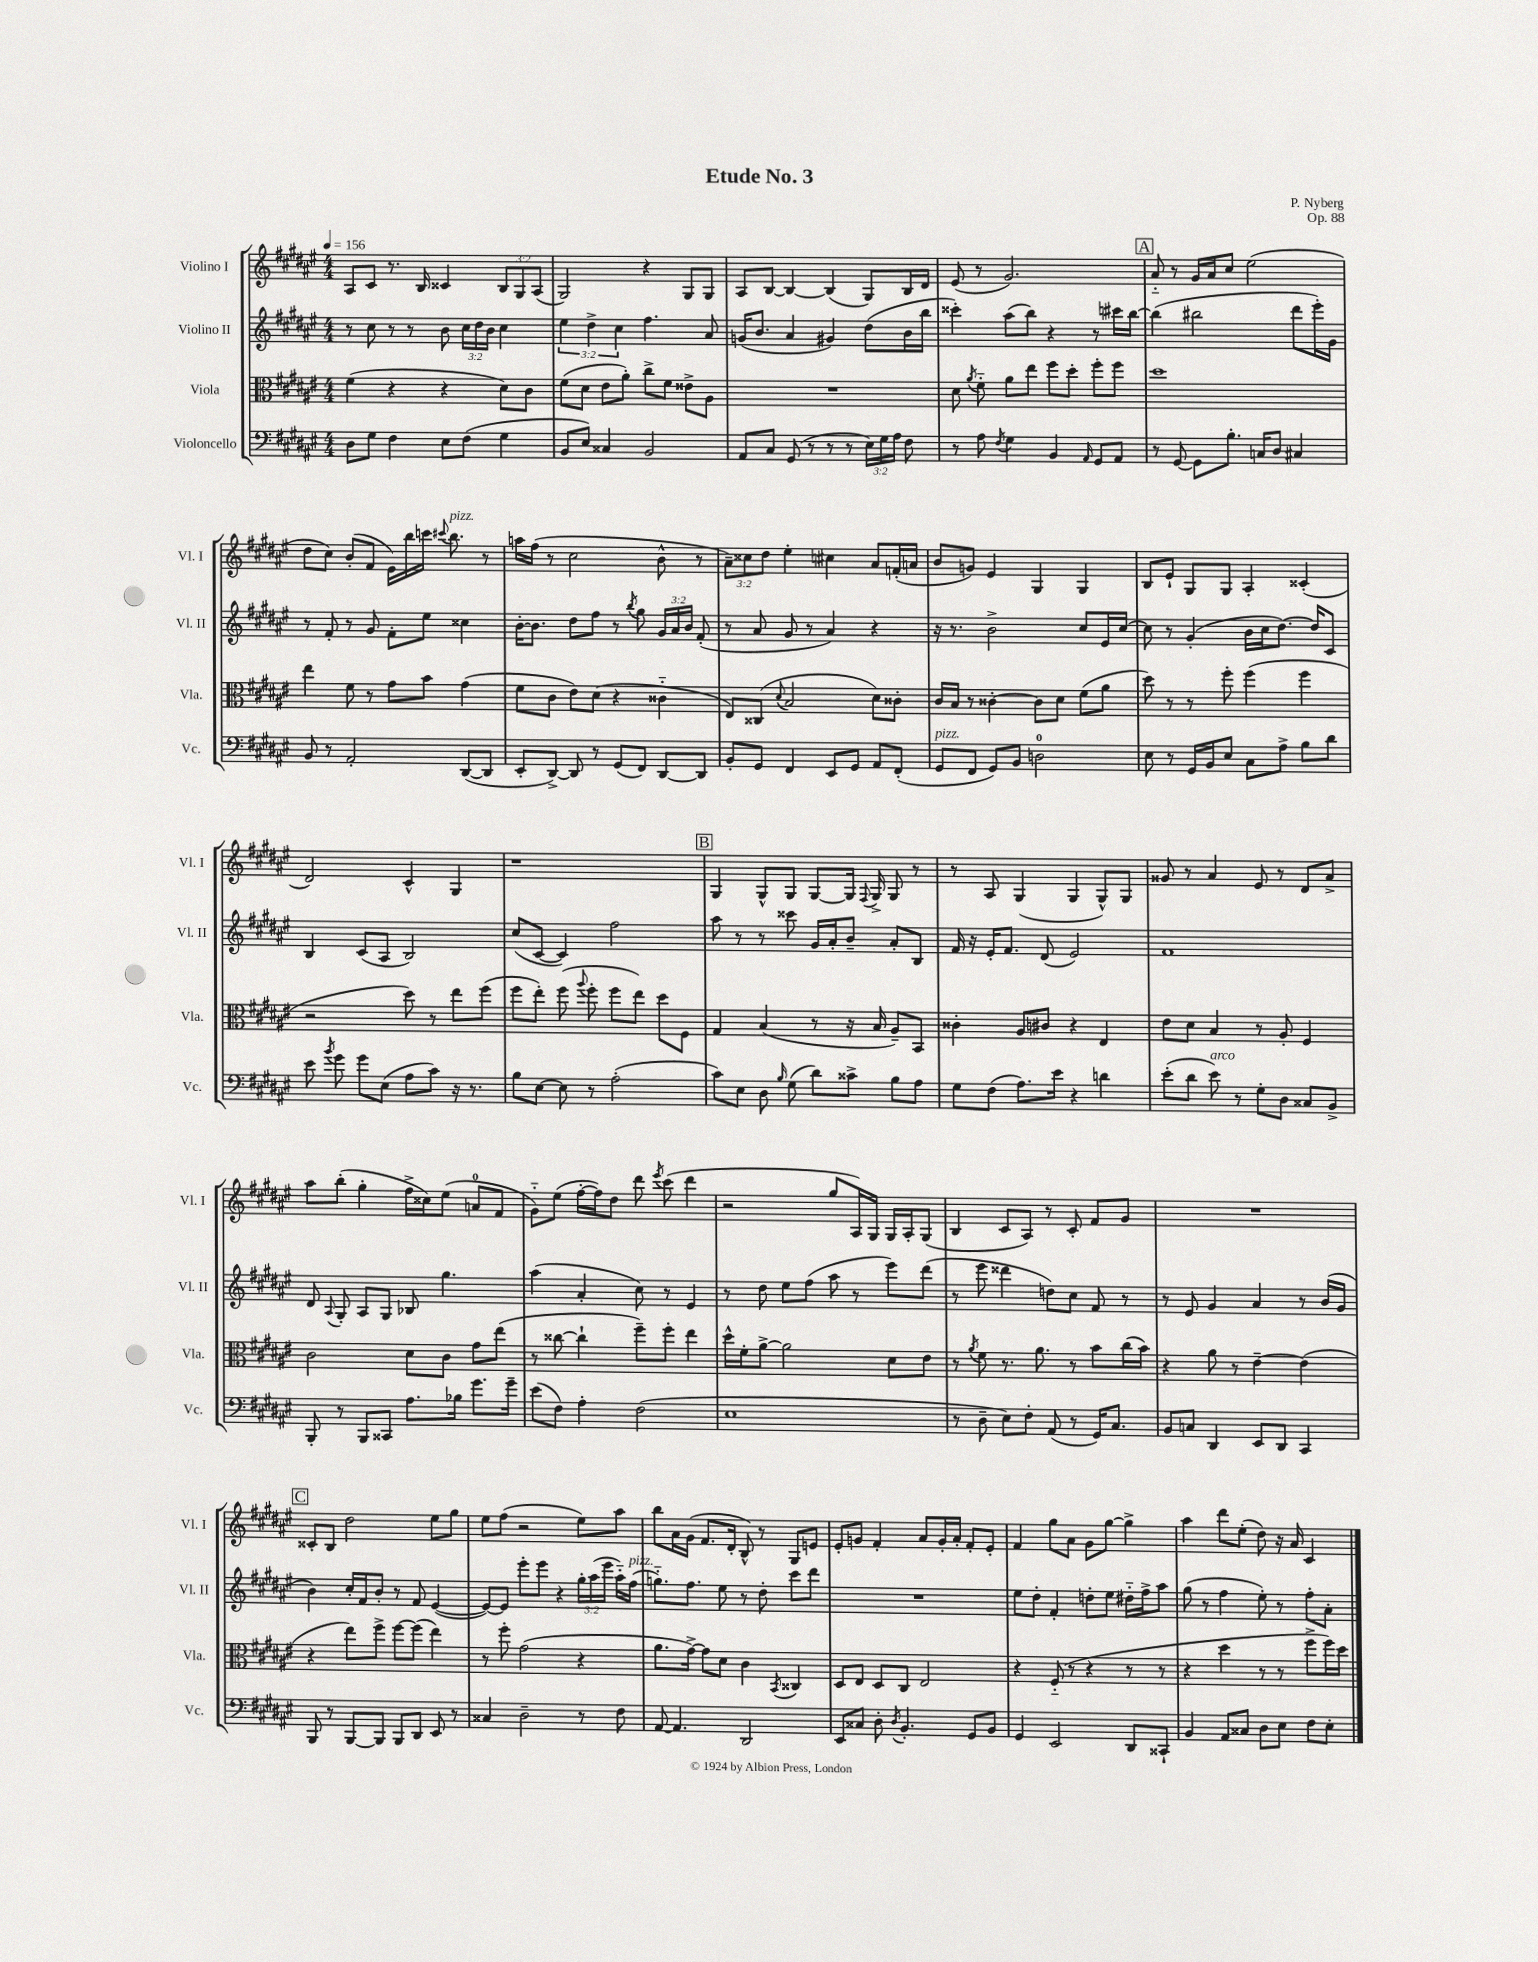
\header { title = "Etude No. 3" composer = "P. Nyberg" opus = "Op. 88" }
<<
\new StaffGroup <<
\new Staff = "s0" \with { instrumentName = "Violino I" shortInstrumentName = "Vl. I" } {
    \clef treble \key fis \major \numericTimeSignature \time 4/4 \override Staff.TupletNumber.text = #tuplet-number::calc-fraction-text \tempo 4 = 156
    \autoBeamOff ais8[ cis'8] r8. b16 cisis'4 \tuplet 3/2 { b8[ gis8 ais8]( } |
    gis2) r4 gis8[ gis8] |
    ais8[ b8]~ b4~ b4( gis8[) b16 dis'16] |
    eis'8( r8 gis'2.) |
    \mark \markup { \box "A" } ais'8-_ r8 gis'16[ ais'16 cis''8] eis''2( |
    dis''8[ cis''8]) b'8[-.( fis'8] eis'16[) b''16 c'''16] \appoggiatura { cis'''8 } b''8.^\markup { \italic "pizz." } r8 |
    a''16[ fis''16]( r8 cis''2 b'8-^ r8 |
    \tuplet 3/2 { ais'8[--) cisis''8 dis''8] } eis''4-. cis''4 ais'8[ f'16-.( a'16] |
    b'8[ g'8]) eis'4 gis4 gis4 |
    b8[ eis'8]-! gis8[ gis8] ais4-. cisis'4-.( |
    dis'2) cis'4-^ gis4 |
    r1 |
    \mark \markup { \box "B" } gis4 gis8[-^ gis8] gis8[~ gis16] \appoggiatura { fis8 } gis16-> gis8 r8 |
    r8 ais8 gis4( gis4 gis8[-^) gis8] |
    gisis'8 r8 ais'4 eis'8 r8 dis'8[ ais'8]-> |
    ais''8[ b''8]-.( gis''4-. fis''16[-> cisis''16) eis''8]( a'8[-0 fis'8] |
    gis'8[-_) eis''8]( fis''16[~-. fis''16) dis''8] dis'''8 \acciaccatura { eis'''8 } cis'''8( dis'''4 |
    r2 gis''8[ ais16) gis16] gis16[ ais16-. gis8]( |
    b4 cis'8[ ais8]) r8 cis'8-. fis'8[ gis'8] |
    R1 |
    \mark \markup { \box "C" } cisis'8[-. b8] dis''2 eis''8[ gis''8] |
    eis''8[ fis''8]( r2 eis''8[) ais''8] |
    b''8[ ais'16 gis'16]( fis'8.[ dis'16]-. b8-^) r8 gis8[ e'8] |
    eis'8[-. g'8] fis'4-. ais'8[ g'16-. ais'16]-. fis'8[-. eis'8]-. |
    fis'4 gis''8[ ais'8] gis'8[ gis''8]~ gis''4-> |
    ais''4 dis'''8[ eis''8]-.( dis''8) r16 ais'16 cis'4 \bar "|." |
}
\new Staff = "s1" \with { instrumentName = "Violino II" shortInstrumentName = "Vl. II" } {
    \clef treble \key fis \major \numericTimeSignature \time 4/4 \override Staff.TupletNumber.text = #tuplet-number::calc-fraction-text
    \autoBeamOff r8 cis''8 r8 r8 b'8 \tuplet 3/2 { cis''16[ dis''16 b'16] } cis''4 |
    \tuplet 3/2 { eis''4 dis''4-> cis''4 } fis''4. ais'8 |
    g'16[( b'8.] ais'4 gis'4) dis''8[( b'16 b''16] |
    cisis'''4-.) ais''8[( b''8]) r4 r8 cis'''16[ b''16]~ |
    \mark \markup { \box "A" } b''4( bis''2 dis'''8[ eis'''16-.) gis'16] |
    r8 fis'8-. r8 gis'8 fis'8[-. eis''8] cisis''4 |
    b'16[~-. b'8.] dis''8[ fis''8] r8 \acciaccatura { b''8 } gis''8 \tuplet 3/2 { gis'16[ ais'16 b'16] } fis'8-.( |
    r8 ais'8 gis'8 r8 ais'4) r4 |
    r16 r8. b'2-> cis''8[ eis'16 cis''16]~ |
    cis''8 r8 gis'4-.( b'16[ cis''16 dis''8.]~) dis''16[ cis'8] |
    b4 cis'8[( ais8] b2) |
    cis''8[( cis'8]~ cis'4) fis''2 |
    \mark \markup { \box "B" } ais''8 r8 r8 cisis'''8 gis'16[ ais'16-. b'8]-- ais'8[-. b8] |
    fis'16 r16 eis'16[-. fis'8.] dis'8( eis'2) |
    fis'1 |
    dis'8 \appoggiatura { ais8 } gis8-. ais8[ gis8] bes8 gis''4. |
    ais''4( ais'4-. cis''8) r8 eis'4 |
    r8 dis''8 eis''8[ fis''8]( ais''8 r8 eis'''8[) dis'''8]( |
    r8 eis'''8 disis'''4 d''8[) cis''8] fis'8 r8 |
    r8 eis'8 gis'4 ais'4 r8 b'16[( gis'16] |
    \mark \markup { \box "C" } b'4) cis''16[-. fis'16 b'8]-. r8 fis'8 eis'4~( |
    eis'8[~) eis'8] eis'''8[-. eis'''8] r4 \tuplet 3/2 { gis''16[-. ais''16( eis'''16] } ais''16[-_) fis''16]^\markup { \italic "pizz." }( |
    g''8.[-_) fis''8.] eis''8 r8 dis''8-. cis'''8[ dis'''8] |
    R1 |
    eis''8[ dis''8]-. fis'4-. d''8[-. eis''8] dis''16[-_ fis''16-> ais''8] |
    gis''8( r8 fis''4 eis''8-.) r8 fis''8[-. ais'8]-. \bar "|." |
}
\new Staff = "s2" \with { instrumentName = "Viola" shortInstrumentName = "Vla." } {
    \clef alto \key fis \major \numericTimeSignature \time 4/4
    \autoBeamOff fis'4( r4 r4 dis'8[) cis'8] |
    fis'8[( dis'8] eis'8[ ais'8]-.) cis''8[-> fis'8] eisis'8[-> ais8] |
    R1 |
    dis'8 \acciaccatura { ais'8 } fis'8-_ ais'8[ eis''8] fis''8[ dis''8]-. fis''8[-. fis''8] |
    \mark \markup { \box "A" } dis''1 |
    eis''4 fis'8 r8 gis'8[ b'8] gis'4( |
    fis'8[ cis'8] eis'8[) dis'8]( r4 cisis'4-_ |
    eis8[) cisis8]( \appoggiatura { dis'8 } b2 dis'8[) cisis'8]-. |
    cis'16[ b16] r8 cisis'4~-. cisis'8[ dis'8] fis'8[( ais'8] |
    dis''8) r8 r8 fis''8-. fis''4( fis''4 |
    r2 dis''8) r8 eis''8[ fis''8]( |
    fis''8[ eis''8]-.) fis''8( \appoggiatura { ais''8 } fis''8-. fis''8[ eis''8]) dis''8[ fis8] |
    \mark \markup { \box "B" } gis4 b4( r8 r16 b16 ais8[--) b,8] |
    cisis'4-. ais8[ cis'8] r4 eis4 |
    eis'8[ dis'8] b4 r8 ais8-. fis4 |
    cis'2 dis'8[ cis'8] gis'8[ eis''8]( |
    r8 cisis''8~ cisis''4-! fis''8[--) fis''8]-. eis''4 |
    dis''16[-^ fis'16-. ais'8]~-> ais'2 dis'8[ eis'8] |
    r8 \acciaccatura { ais'8 } fis'8 r8. ais'8. r8 b'8[ cis''16( b'16]) |
    r4 ais'8 r8 eis'4~-- eis'4( |
    \mark \markup { \box "C" } r4 eis''8[) fis''8]-> fis''8[~ fis''8]( eis''4) |
    r8 fis''8-. gis'2( r4 |
    ais'8.[ gis'16]~->) gis'8[ dis'8] cis'4 \acciaccatura { b,8 } cisis4 |
    dis8[ eis8] dis8[ cis8] eis2 |
    r4 fis8-_( r8 r4 r8 r8 |
    r4 dis''4 r8 r8 fis''8[-> fis''16) dis''16] \bar "|." |
}
\new Staff = "s3" \with { instrumentName = "Violoncello" shortInstrumentName = "Vc." } {
    \clef bass \key fis \major \numericTimeSignature \time 4/4 \override Staff.TupletNumber.text = #tuplet-number::calc-fraction-text
    \autoBeamOff dis8[ gis8] fis4 eis8[ fis8]( gis4 |
    b,8[ eis8]) cisis4 b,2 |
    ais,8[ cis8] gis,8( r8 r8 r8 \tuplet 3/2 { eis16[) gis16 ais16] } fis8 |
    r8 ais8 \acciaccatura { fis8 } gis4 b,4 \grace { ais,16 } gis,8[ ais,8] |
    \mark \markup { \box "A" } r8 gis,8~ gis,8[ b8.]-. c16[ dis8] cis4 |
    b,8 r8 ais,2-. dis,8[~( dis,8] |
    eis,8[-. dis,8]~->) dis,8 r8 gis,8[( fis,8]) dis,8[~ dis,8] |
    b,8[-. gis,8] fis,4 eis,8[ gis,8] ais,8[ fis,8]-.( |
    gis,8[^\markup { \italic "pizz." } fis,8] gis,8[) b,8] d2-0 |
    eis8 r8 gis,16[ b,16 eis8] cis8[ ais8]-> b8[ dis'8] |
    eis'8 \acciaccatura { b'8 } gis'8 gis'8[ eis8]( ais8[ cis'8]) r16 r8. |
    b8[ eis8]~ eis8 r8 ais2-.( |
    \mark \markup { \box "B" } cis'8[) eis8] dis8 \grace { b16 } gis8( dis'8[) cisis'8]-> b8[ ais8] |
    gis8[ fis8]( ais8.[) eis'16] r4 d'4 |
    eis'8[-.( dis'8] eis'8^\markup { \italic "arco" }) r8 gis8[-. dis8] cisis8[ b,8]-> |
    b,,8-. r8 b,,8[ cisis,8] ais8.[ bes16] gis'8.[ gis'16]-- |
    eis'8[( fis8]) ais4-. fis2( |
    eis1 |
    r8 dis8-- eis8[) fis8]-. ais,8( r8 gis,16[) cis8.] |
    b,8[ c8] dis,4 eis,8[ dis,8] cis,4 |
    \mark \markup { \box "C" } b,,8 r8 b,,8[~ b,,8] b,,8[ dis,8] eis,8 r8 |
    cisis4 dis2-- r8 fis8 |
    ais,8~ ais,4. dis,2 |
    eis,8[ cisis8] dis8-. \acciaccatura { dis8 } b,4.-. gis,8[ b,8] |
    gis,4 eis,2 dis,8[ cisis,8]-! |
    b,4 ais,8[ cisis8] dis8[ eis8] fis8[ eis8]-. \bar "|." |
}
>>
>>
\layout { \context { \Score \remove "Bar_number_engraver" } }
